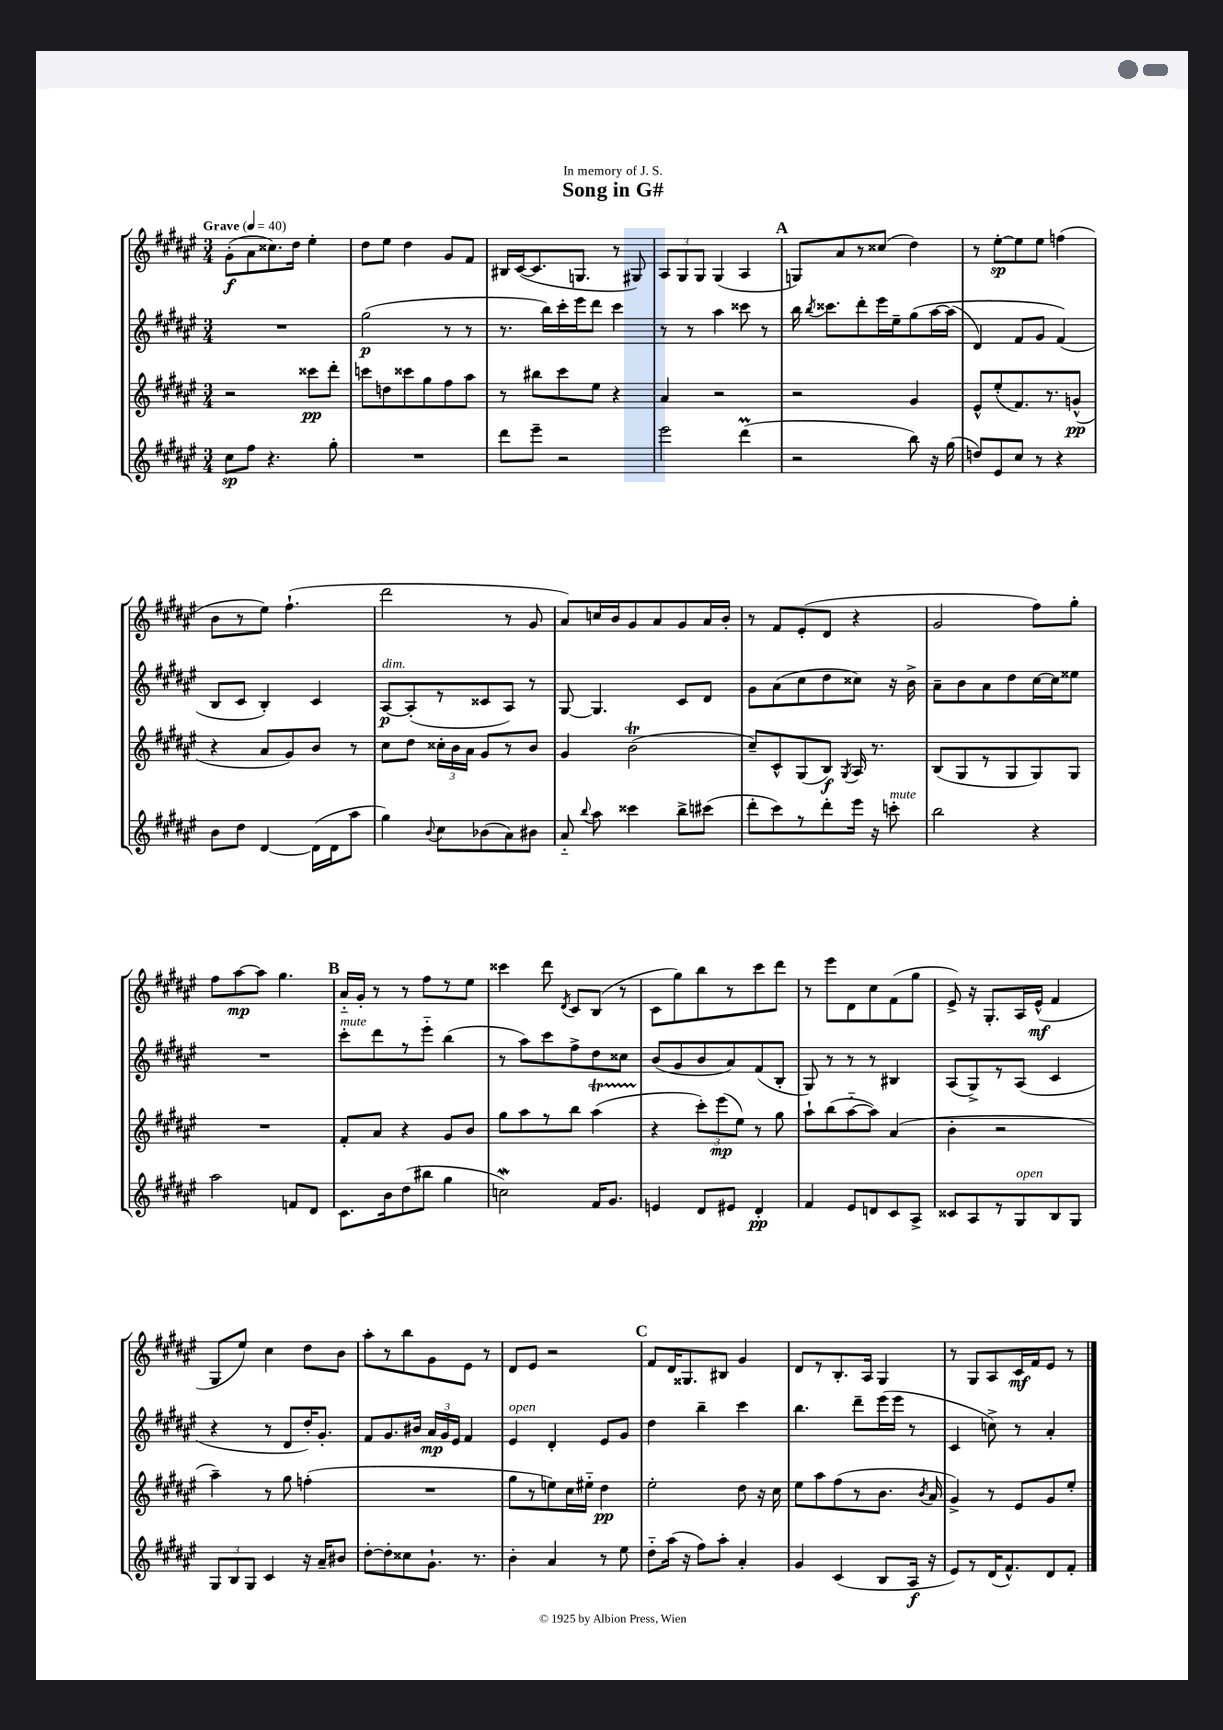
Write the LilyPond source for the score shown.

\header { title = "Song in G#" dedication = "In memory of J. S." }
<<
\new StaffGroup <<
\new Staff = "s0" {
    \clef treble \key fis \major \numericTimeSignature \time 3/4 \tempo "Grave" 4 = 40
    \autoBeamOff gis'8[-.\f( ais'8 cisis''8.) dis''16] eis''4-. |
    dis''8[ eis''8] dis''4 gis'8[ fis'8] |
    bis16[ cis'16~( cis'8. g8.] r8 gis8) |
    \tuplet 3/2 { ais8[ gis8 gis8] } gis4( ais4 |
    \mark \markup { \bold "A" } g8[) ais'8 r8 cisis''8]( dis''4) |
    r8 eis''8[~-.\sp eis''8 eis''8] f''4( |
    b'8[ r8 eis''8]) fis''4.-!( |
    dis'''2 r8 gis'8 |
    ais'8[) c''16 b'16 gis'8 ais'8 gis'8 ais'16 b'16]-. |
    r8 fis'8[ eis'8-.( dis'8] r4 |
    gis'2 fis''8[) gis''8]-. |
    fis''8[ ais''8~\mp ais''8] gis''4. |
    \mark \markup { \bold "B" } ais'16[-_ gis'16]-. r8 r8 fis''8[ r8 eis''8] |
    cisis'''4 dis'''8 \acciaccatura { dis'8 } cis'8[ b8]( r8 |
    cis'8[ gis''8) b''8 r8 cis'''8 dis'''8] |
    r8 eis'''8[ dis'8 cis''8 fis'8( gis''8] |
    eis'8->) r16 gis8.[-. ais16 eis'16]-^\mf( fis'4 |
    gis8[ eis''8]) cis''4 dis''8[ b'8] |
    ais''8[-. r8 b''8 gis'8 eis'8] r8 |
    dis'8[ eis'8] r2 |
    \mark \markup { \bold "C" } fis'8[ dis'16 gisis8. bis8] gis'4 |
    dis'8[ r8 b8.-. ais16] gis4 |
    r8 gis8[ ais8 cis'16\mf fis'16 eis'8] r8 \bar "|." |
}
\new Staff = "s1" {
    \clef treble \key fis \major \numericTimeSignature \time 3/4
    \autoBeamOff R2. |
    gis''2\p( r8 r8 |
    r8. b''16[) cis'''16-. eis'''16 dis'''8] cis'''4 |
    r8 r8 ais''4 cisis'''8 r8 |
    \mark \markup { \bold "A" } b''16 \acciaccatura { b''8 } cisis'''8.[ dis'''8-. eis'''16 eis''16-- gis''8\( ais''16~ ais''16]( |
    dis'4) fis'8[ gis'8] fis'4(\) |
    b8[ cis'8] b4-.) cis'4 |
    ais8[~\p^\markup { \italic "dim." } ais8-.( r8 cisis'8 ais8]) r8 |
    gis8~ gis4. cis'8[ dis'8] |
    gis'8[ ais'8( cis''8 dis''8 cisis''8]) r16 b'16-> |
    ais'8[-- b'8 ais'8 dis''8 cis''16~ cis''16 eisis''8] |
    R2. |
    \mark \markup { \bold "B" } cis'''8[-.^\markup { \italic "mute" } dis'''8 r8 eis'''8]-_ b''4( |
    r8 ais''8[) cis'''8 fis''8-> dis''8 cisis''8] |
    b'8[( gis'8 b'8 ais'8) fis'8( b8]-. |
    gis8) r8 r8 r8 bis4 |
    ais8[( gis8->) r8 ais8]( cis'4 |
    r4 r8 dis'8[ dis''16-.) gis'8.]-. |
    fis'8[ gis'8. bis'16] \tuplet 3/2 { ais'16[\mp gis'16 eis'16] } fis'4 |
    eis'4^\markup { \italic "open" } dis'4-. eis'8[ gis'8] |
    \mark \markup { \bold "C" } dis''4 b''4-- cis'''4 |
    b''4. dis'''8[-- eis'''16( eis'''16] r8 |
    cis'4 c''8->) r8 ais'4-. \bar "|." |
}
\new Staff = "s2" {
    \clef treble \key fis \major \numericTimeSignature \time 3/4
    \autoBeamOff r2 cisis'''8[\pp dis'''8]-. |
    c'''8[ d''8 cisis'''8 gis''8 fis''8 ais''8] |
    r8 bis''8[ cis'''8 eis''8] r4 |
    ais'4 r2 |
    \mark \markup { \bold "A" } r2 gis'4 |
    eis'8[-^ eis''8-.( fis'8.) r8. g'8]-^\pp( |
    r4 ais'8[ gis'8) b'8] r8 |
    cis''8[ dis''8] \tuplet 3/2 { cisis''16[-. b'16 ais'16] } gis'8[ r8 b'8] |
    gis'4 b'2\trill( |
    cis''8[--) cis'8-^ gis8( b8]\f) \acciaccatura { gis8 } ais16 r8. |
    b8[( gis8 r8 gis8 gis8) gis8] |
    R2. |
    \mark \markup { \bold "B" } fis'8[-. ais'8] r4 gis'8[ b'8] |
    gis''8[ ais''8 r8 b''8] ais''4\startTrillSpan( |
    r4\stopTrillSpan \tuplet 3/2 { cis'''8[-.) eis'''8\mp( eis''8]) } r8 gis''8 |
    ais''8[-! b''8( ais''8~-_ ais''8]) ais'4( |
    b'4-. r2 |
    ais''4--) r8 gis''8 f''4-.( |
    R2. |
    gis''8[ r8 e''8) cis''16 eis''16]-_ dis''4\pp |
    \mark \markup { \bold "C" } eis''2-. dis''8 r16 cis''16 |
    eis''8[ ais''8 fis''8( r8 b'8.] \acciaccatura { b'8 } ais'16 |
    gis'4->) r8 eis'8[ gis'8 eis''8]-. \bar "|." |
}
\new Staff = "s3" {
    \clef treble \key fis \major \numericTimeSignature \time 3/4
    \autoBeamOff cis''8[\sp fis''8] r4. gis''8-. |
    R2. |
    dis'''8[ eis'''8]-- r2 |
    eis'''2 dis'''4\prall( |
    \mark \markup { \bold "A" } r2 b''8) r16 gis''16( |
    d''8[) eis'8 cis''8] r8 r4 |
    b'8[ dis''8] dis'4~ dis'16[( dis'16 ais''8] |
    gis''4) \appoggiatura { b'8 } cis''8[ bes'8( ais'8) bis'8] |
    ais'8-_ \appoggiatura { b''8 } ais''8 cisis'''4 b''8[-> cis'''8]( |
    dis'''8[-. cis'''8) r8 dis'''8-. eis'''16] r16 c'''8-.^\markup { \italic "mute" } |
    b''2 r4 |
    ais''2 f'8[ dis'8] |
    \mark \markup { \bold "B" } cis'8.[ b'16 dis''8( bis''8] gis''4 |
    c''2\mordent) fis'16[ gis'8.] |
    e'4 dis'8[ eis'8] dis'4-.\pp |
    fis'4 eis'8[ d'8 cis'8 ais8]-> |
    cisis'8[ ais8 r8 gis8^\markup { \italic "open" } b8 gis8] |
    \tuplet 3/2 { gis8[ b8 gis8] } cis'4 r16 ais'16[-- bis'8] |
    dis''8[~-. dis''8-. cisis''8 gis'8.]-! r8. |
    b'4-. ais'4 r8 eis''8 |
    \mark \markup { \bold "C" } dis''8[-_ ais''16]( r16 fis''8[) ais''8]-. ais'4-. |
    gis'4 cis'4( b8[ ais16]\f r16 |
    eis'8[) r8 dis'16( fis'8.-^) dis'8 fis'8]-. \bar "|." |
}
>>
>>
\layout { \context { \Score \remove "Bar_number_engraver" } }
